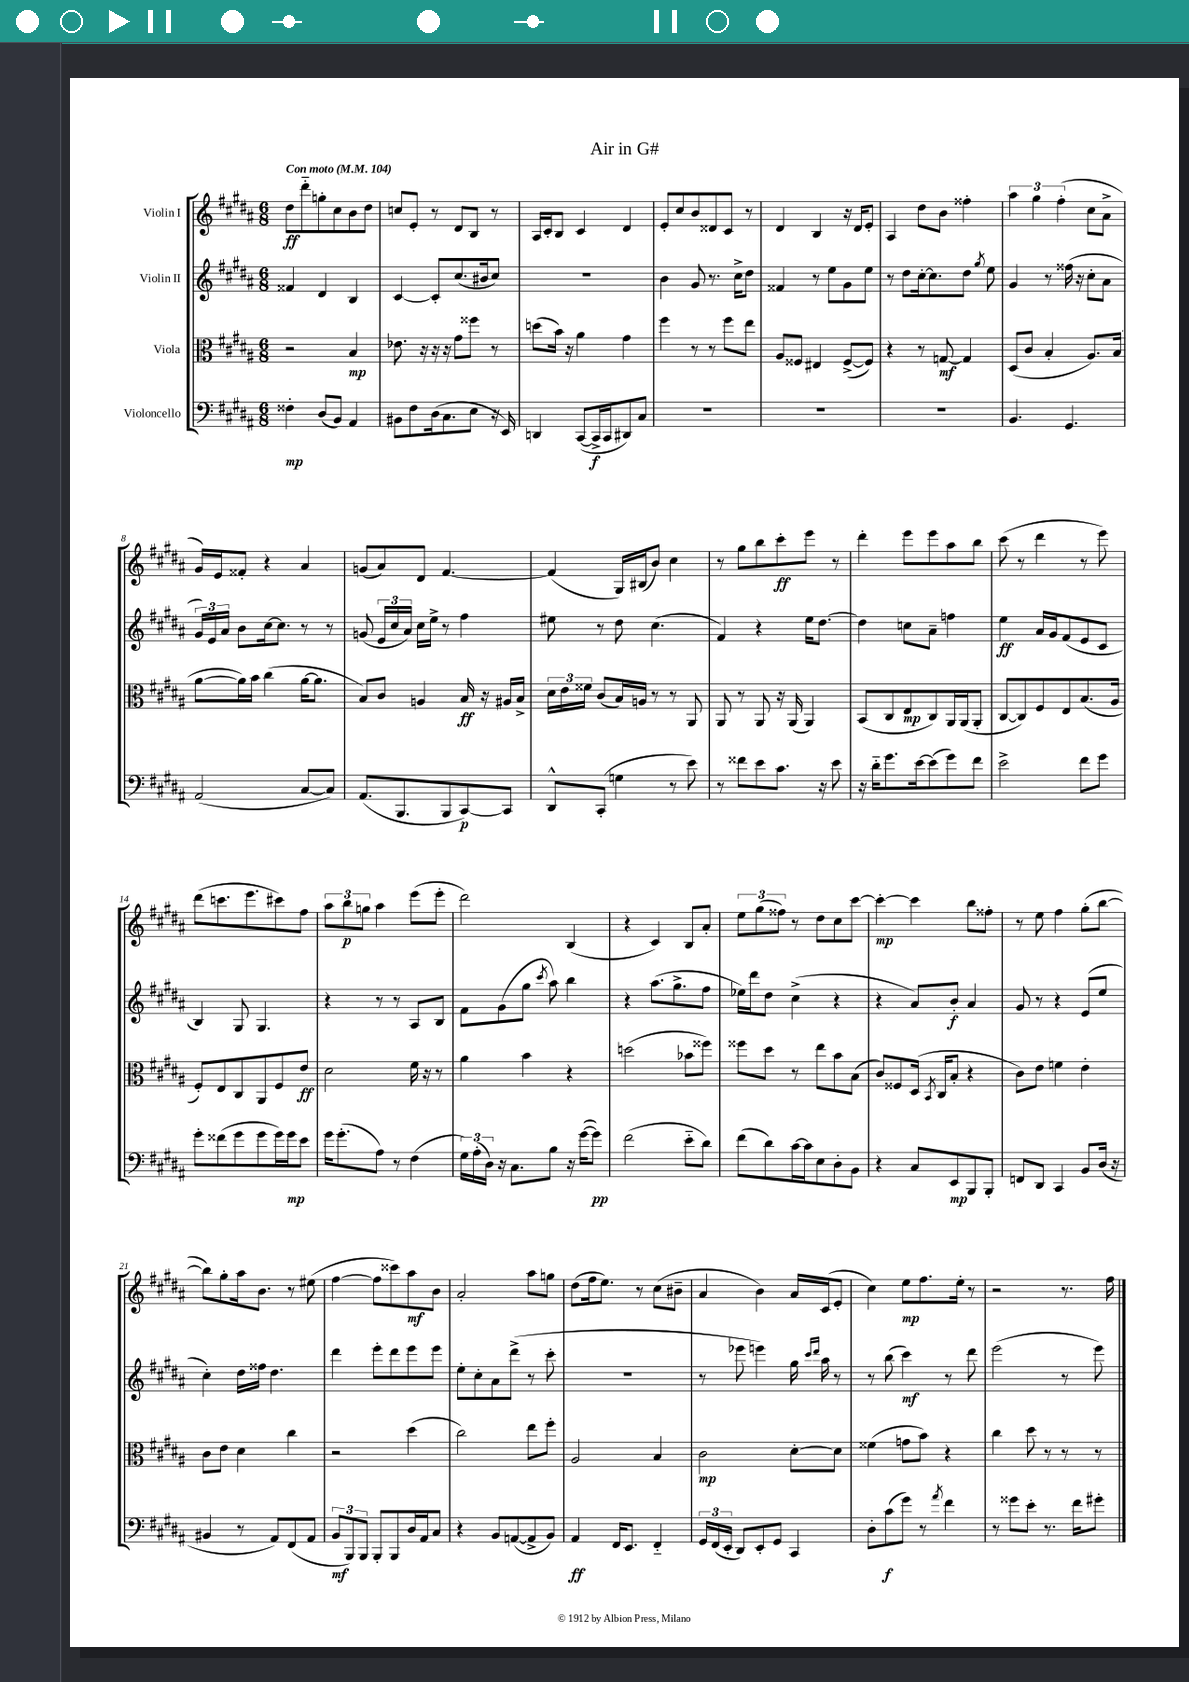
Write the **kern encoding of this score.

**kern	**dynam	**kern	**dynam	**kern	**dynam	**kern	**dynam
*part4	*part4	*part3	*part3	*part2	*part2	*part1	*part1
*staff4	*staff4	*staff3	*staff3	*staff2	*staff2	*staff1	*staff1
*I"Violoncello	*	*I"Viola	*	*I"Violin II	*	*I"Violin I	*
*clefF4	*	*clefC3	*	*clefG2	*	*clefG2	*
*k[f#c#g#d#a#]	*	*k[f#c#g#d#a#]	*	*k[f#c#g#d#a#]	*	*k[f#c#g#d#a#]	*
*M6/8	*	*M6/8	*	*M6/8	*	*M6/8	*
*MM104	*	*MM104	*	*MM104	*	*MM104	*
=1	=1	=1	=1	=1	=1	=1	=1
!	!	!	!	!	!	!LO:TX:a:B:t=Con moto	!
4F##X'\	mp	2r	.	4f##X/	.	8dd#\L	ff
.	.	.	.	.	.	8ddd#\	.
(8D#/L	.	.	.	4d#/	.	8ggn'\	.
8BB/J)	.	.	.	.	.	8cc#\	.
4AA#/	.	4B/	mp	4B/	.	8b\	.
.	.	.	.	.	.	8dd#\J	.
=2	=2	=2	=2	=2	=2	=2	=2
8BB#X\L	.	8.e-X\	.	[4c#/	.	8ccn/L	.
8F#\	.	.	.	.	.	8e'/J	.
.	.	16r	.	.	.	.	.
(16D#\k	.	16r	.	8c#'/L]	.	8r	.
8.C#\	.	16r	.	.	.	.	.
.	.	8g#\L	.	(8.cc#/	.	8d#/L	.
8E\J	.	8ff##X\J	.	.	.	8B/J	.
.	.	.	.	16b#X/k	.	.	.
16r	.	8r	.	8cc#/J)	.	8r	.
16EE/)	.	.	.	.	.	.	.
=3	=3	=3	=3	=3	=3	=3	=3
4DDn/	.	(8ddn\L	.	2.r	.	16A#/LL	.
.	.	.	.	.	.	16c#'/J	.
.	.	16b\Jk)	.	.	.	8B/J	.
.	.	16r	.	.	.	.	.
([8CC#/L	.	4a#\	.	.	.	4c#/	.
16CC#^/L]	f	.	.	.	.	.	.
16CC#/J	.	.	.	.	.	.	.
8DD#X/)	.	4g#\	.	.	.	4d#/	.
8C#/J	.	.	.	.	.	.	.
=4	=4	=4	=4	=4	=4	=4	=4
2.r	.	4ff#\	.	4b\	.	8e'/L	.
.	.	.	.	.	.	8cc#/	.
.	.	8r	.	8g#/	.	8b/	.
.	.	8r	.	8.r	.	8d##X/	.
.	.	8ff#\L	.	.	.	8c#/J	.
.	.	.	.	16cc#^\KL	.	.	.
.	.	8ee\J	.	8dd#\J	.	8r	.
=5	=5	=5	=5	=5	=5	=5	=5
2.r	.	8A#/L	.	4f##X/	.	4d#/	.
.	.	8F##X/J	.	.	.	.	.
.	.	4E#X/	.	8r	.	4B/	.
.	.	.	.	8ee\L	.	.	.
.	.	([8F##^/L	.	8g#\	.	16r	.
.	.	.	.	.	.	16d#/KL	.
.	.	8F##/J])	.	8ee\J	.	8e'/J	.
=6	=6	=6	=6	=6	=6	=6	=6
2.r	.	4r	.	8r	.	4A#/	.
.	.	.	.	8dd#\L	.	.	.
.	.	8r	.	[16cc#'\k	.	8dd#\L	.
.	.	.	.	8.cc#\]	.	.	.
.	.	[8Gn/	mf	.	.	8b\J	.
.	.	4G/]	.	8dd#\J	.	4ff##X'\	.
.	.	.	.	8qgg#/	.	.	.
.	.	.	.	8ee\	.	.	.
=7	=7	=7	=7	=7	=7	=7	=7
4.BB/	.	(8D#/L	.	4g#/	.	6aa#\	.
.	.	8c#/J	.	.	.	.	.
.	.	.	.	.	.	6gg#\	.
.	.	4B'/	.	8r	.	.	.
.	.	.	.	.	.	(6ff#'\	.
4.GG#/	.	.	.	(16ff##X\	.	.	.
.	.	.	.	16r	.	.	.
.	.	8.A#/L)	.	8cc#'\L	.	8cc#\L	.
.	.	.	.	8a#\J	.	8a#^\J	.
.	.	(16B/Jk	.	.	.	.	.
!!LO:LB:g=z
=8	=8	=8	=8	=8	=8	=8	=8
(2AA#/	.	[8a#\L	.	24g#/LL)	.	16g#/LL)	.
.	.	.	.	24e/	.	.	.
.	.	.	.	.	.	16e/J	.
.	.	.	.	24a#/JJ	.	.	.
.	.	16a#\L])	.	8b\L	.	8f##X'/J	.
.	.	16b\JJ	.	.	.	.	.
.	.	(4cc#\	.	[16cc#\k	.	4r	.
.	.	.	.	8.cc#\J]	.	.	.
[8C#/L	.	[16a#\KL	.	8r	.	4a#/	.
.	.	8.a#\J]	.	.	.	.	.
8C#/J])	.	.	.	8r	.	.	.
=9	=9	=9	=9	=9	=9	=9	=9
(8.AA#/L	.	8B/L)	.	(8gn/	.	(8gn/L	.
.	.	8c#/J	.	24e/LL	.	8a#/)	.
.	.	.	.	24cc#/	.	.	.
8.BBB/	.	.	.	.	.	.	.
.	.	.	.	24a#/JJ)	.	.	.
.	.	4An/	.	16cc#\LL	.	8d#/J	.
.	.	.	.	16ee^\JJ	.	.	.
8BBB/	.	.	.	8r	.	[4.f#/	.
[8CC#/)	p	16B/	ff	4ff#\	.	.	.
.	.	16r	.	.	.	.	.
8CC#/J]	.	16A#X/LL	.	.	.	.	.
.	.	16B^/JJ	.	.	.	.	.
=10	=10	=10	=10	=10	=10	=10	=10
8DD#^^/L	.	24d#\LL	.	8ee#X\	.	(4f#/]	.
.	.	24e\	.	.	.	.	.
.	.	24f##X\JJ	.	.	.	.	.
(8CC#'/J	.	(8c#/L	.	8r	.	.	.
4Gn\	.	16B/L)	.	8dd#\	.	16G#/LL)	.
.	.	16An/JJ	.	.	.	(16B#X/J	.
.	.	8r	.	(4.cc#\	.	8b/J)	.
8r	.	8r	.	.	.	4cc#\	.
8e\)	.	8AA#/	.	.	.	.	.
=11	=11	=11	=11	=11	=11	=11	=11
8r	.	8AA#/	.	4f#/)	.	8r	.
8f##X\L	.	8r	.	.	.	8gg#\L	.
8e\	.	8AA#/	.	4r	.	8bb\	.
8.c#\J	.	16r	.	.	.	8ccc#'\	ff
.	.	(16AA#/	.	.	.	.	.
.	.	4AA#/)	.	16ee\KL	.	8eee\J	.
16r	.	.	.	[8.dd#\J	.	.	.
8e\	.	.	.	.	.	8r	.
=12	=12	=12	=12	=12	=12	=12	=12
16r	.	(8BB/L	.	4dd#\]	.	4ddd#'\	.
16d#\KL	.	.	.	.	.	.	.
8.g#\	.	8C#/	.	.	.	.	.
.	.	8E/	mp	8ccn\L	.	8eee\L	.
[16e\k	.	.	.	.	.	.	.
(8e\]	.	8C#/)	.	8a#~\J	.	8eee\	.
8g#\)	.	16AA#/L	.	4ffn\	.	8aa#\	.
.	.	(16AA#/J	.	.	.	.	.
8f#\J	.	8AA#'/J	.	.	.	8bb\J	.
=13	=13	=13	=13	=13	=13	=13	=13
2e^\	.	[8C#/L	.	4ee\	ff	(8ccc#\	.
.	.	8C#/])	.	.	.	8r	.
.	.	8F#/	.	16a#/LL	.	4ddd#\	.
.	.	.	.	16g#/J	.	.	.
.	.	8E/	.	(8f#/	.	.	.
8f#\L	.	(8.B/	.	8e/	.	8r	.
8g#\J	.	.	.	8c#/J	.	8eee\)	.
.	.	16A#/Jk	.	.	.	.	.
!!LO:LB:g=z
=14	=14	=14	=14	=14	=14	=14	=14
8g#'\L	.	8F#'/L)	.	4B/)	.	(8ddd#\L	.
(8f##X\	.	8E/	.	.	.	8.cccn\	.
8g#\	.	8C#/	.	8G#/	.	.	.
.	.	.	.	.	.	8.eee\	.
8g#\	.	8AA#/	.	4.G#/	.	.	.
16g#\L)	.	8F#/	.	.	.	8ccc#X\)	.
16g#\J	mp	.	.	.	.	.	.
8e\J	.	8e/J	ff	.	.	8ff#\J	.
=15	=15	=15	=15	=15	=15	=15	=15
16g#\KL	.	2d#\	.	4r	.	12aa#\L	.
(8.g#'\	.	.	.	.	.	.	.
.	.	.	.	.	.	12bb\	p
.	.	.	.	.	.	12ggn\J	.
8A#\J)	.	.	.	8r	.	4aa#\	.
8r	.	.	.	8r	.	.	.
(4F#\	.	16f#\	.	8A#/L	.	(8eee\L	.
.	.	16r	.	.	.	.	.
.	.	8r	.	8B/J	.	8eee'\J	.
=16	=16	=16	=16	=16	=16	=16	=16
24G#\LL)	.	4a#\	.	8f#\L	.	2ddd#\)	.
(24A#'\	.	.	.	.	.	.	.
24D#\JJ)	.	.	.	.	.	.	.
16r	.	.	.	(8g#\	.	.	.
8.C#\L	.	.	.	.	.	.	.
.	.	4b\	.	8gg#\J	.	.	.
.	.	.	.	8qccc#/	.	.	.
8B\J	.	.	.	8aa#\)	.	.	.
16r	.	4r	.	4bb\	.	(4B/	.
([16g#\KL	.	.	.	.	.	.	.
8g#\J])	pp	.	.	.	.	.	.
=17	=17	=17	=17	=17	=17	=17	=17
(2f#\	.	(2ddn\	.	4r	.	4r	.
.	.	.	.	(8.aa#\L	.	4c#/)	.
.	.	.	.	8.gg#^\	.	.	.
8e\L	.	8b-X\L	.	.	.	8B/L	.
8d#\J)	.	8ff##X\J)	.	8ff#\J	.	8a#'/J	.
=18	=18	=18	=18	=18	=18	=18	=18
(8f#\L	.	8ff##X\L	.	16ee-X\LL)	.	12ee\L	.
.	.	.	.	16ddd#\J	.	.	.
.	.	.	.	.	.	(12gg#\	.
8d#\)	.	8dd#\J	.	8dd#\J	.	.	.
.	.	.	.	.	.	12ff##X\J)	.
[16c#\L	.	8r	.	(4cc#^\	.	8r	.
16c#\J]	.	.	.	.	.	.	.
8E\	.	8ee\L	.	.	.	8dd#\L	.
8D#'\	.	8b\	.	4r	.	8cc#\	.
8BB\J	.	(8B\J	.	.	.	[8ccc#\J	.
=19	=19	=19	=19	=19	=19	=19	=19
4r	.	8c#/L)	.	4r	.	4ccc#'\_	mp
.	.	8F##X/	.	.	.	.	.
8C#/L	.	(16D#/Jk	.	8a#/L)	.	4ccc#\]	.
.	.	8qBB/	.	.	.	.	.
.	.	16C#/KL	.	.	.	.	.
8EE/	mp	8B'/J	.	8b'/J	f	.	.
8BBB/	.	4r	.	4a#/	.	8bb\L	.
8BBB'/J	.	.	.	.	.	8ff##X'\J	.
=20	=20	=20	=20	=20	=20	=20	=20
8FFn/L	.	8c#\L)	.	8g#/	.	8r	.
8DD#/J	.	8e\J	.	8r	.	8ee\	.
4CC#/	.	4fn\	.	4r	.	4ff#\	.
8BB/L	.	4e'\	.	(8e/L	.	(8gg#'\L	.
(16D#/Jk	.	.	.	8ee/J	.	[8bb\J	.
16r	.	.	.	.	.	.	.
!!LO:LB:g=z
=21	=21	=21	=21	=21	=21	=21	=21
4BB#X/	.	8c#\L	.	4cc#'\)	.	8bb\L])	.
.	.	8e\J	.	.	.	8gg#'\	.
8r	.	4d#\	.	16dd#\LL	.	16aa#\k	.
.	.	.	.	16ff##X\JJ	.	8.b\J	.
8AA#/L)	.	.	.	4.dd#\	.	.	.
(8FF#/	.	4cc#\	.	.	.	8r	.
8AA#/J	.	.	.	.	.	(8ee#X\	.
=22	=22	=22	=22	=22	=22	=22	=22
12BB/L	mf	2r	.	4ddd#\	.	[4ff#\	.
12BBB/)	.	.	.	.	.	.	.
12BBB/J	.	.	.	.	.	.	.
8BBB'/L	.	.	.	8eee'\L	.	8ff#\L]	.
8BBB/	.	.	.	8ddd#\	.	8ccc##X\)	.
16D#/L	.	(4dd#\	.	8eee\	.	8aa#\	mf
16AA#/J	.	.	.	.	.	.	.
8C#/J	.	.	.	8eee\J	.	8b\J	.
=23	=23	=23	=23	=23	=23	=23	=23
4r	.	2cc#\)	.	8ee'\L	.	2a#'/	.
.	.	.	.	8cc#'\	.	.	.
8BB/L	.	.	.	8a#\	.	.	.
([8AAn/	.	.	.	(8ddd#^\J	.	.	.
8AA^/]	.	8ee\L	.	8r	.	8aa#\L	.
8BB/J)	.	8ff#'\J	.	8ccc#'\	.	8ggn\J	.
=24	=24	=24	=24	=24	=24	=24	=24
4AA#/	ff	2A#/	.	2.r	.	(8dd#\L	.
.	.	.	.	.	.	16ff#\k	.
.	.	.	.	.	.	8.ee\J)	.
16FF#/KL	.	.	.	.	.	.	.
8.EE/J	.	.	.	.	.	.	.
.	.	.	.	.	.	8r	.
4FF#/	.	4B/	.	.	.	(8cc#\L	.
.	.	.	.	.	.	8b#X~\J	.
=25	=25	=25	=25	=25	=25	=25	=25
24GG#/LL	.	2c#\	mp	8r	.	4a#/	.
(24FF#/	.	.	.	.	.	.	.
24EE'/JJ	.	.	.	.	.	.	.
8DD#/L)	.	.	.	8eee-X\	.	.	.
8EE'/	.	.	.	4eeen\)	.	4b\)	.
8GG#/J	.	.	.	.	.	.	.
4CC#/	.	[8d#'\L	.	16gg#\	.	16a#/LL	.
.	.	.	.	16qqccc#/LL	.	.	.
.	.	.	.	16qqddd#/JJ	.	.	.
.	.	.	.	16aa#\	.	(16c#/J	.
.	.	8d#\J]	.	8r	.	8e'/J	.
=26	=26	=26	=26	=26	=26	=26	=26
8D#'\L	.	(4f##X\	.	8r	.	4cc#\)	.
(8c#\	f	.	.	(8bb\	.	.	.
8g#\J)	.	8gn\L	.	4ccc#\)	mf	8ee\L	mp
8r	.	8b\J)	.	.	.	8.ff#\	.
8qa#/	.	.	.	.	.	.	.
4f#\	.	4r	.	8r	.	.	.
.	.	.	.	.	.	16ee'\Jk	.
.	.	.	.	8ddd#\	.	8r	.
=27	=27	=27	=27	=27	=27	=27	=27
8r	.	4cc#\	.	(2eee\	.	2r	.
8g##X\L	.	.	.	.	.	.	.
8e'\J	.	8dd#\	.	.	.	.	.
8.r	.	8r	.	.	.	.	.
.	.	8r	.	8r	.	8.r	.
16f#\KL	.	.	.	.	.	.	.
8g#X'\J	.	8r	.	8eee\)	.	.	.
.	.	.	.	.	.	16ff#\	.
==	==	==	==	==	==	==	==
*-	*-	*-	*-	*-	*-	*-	*-
